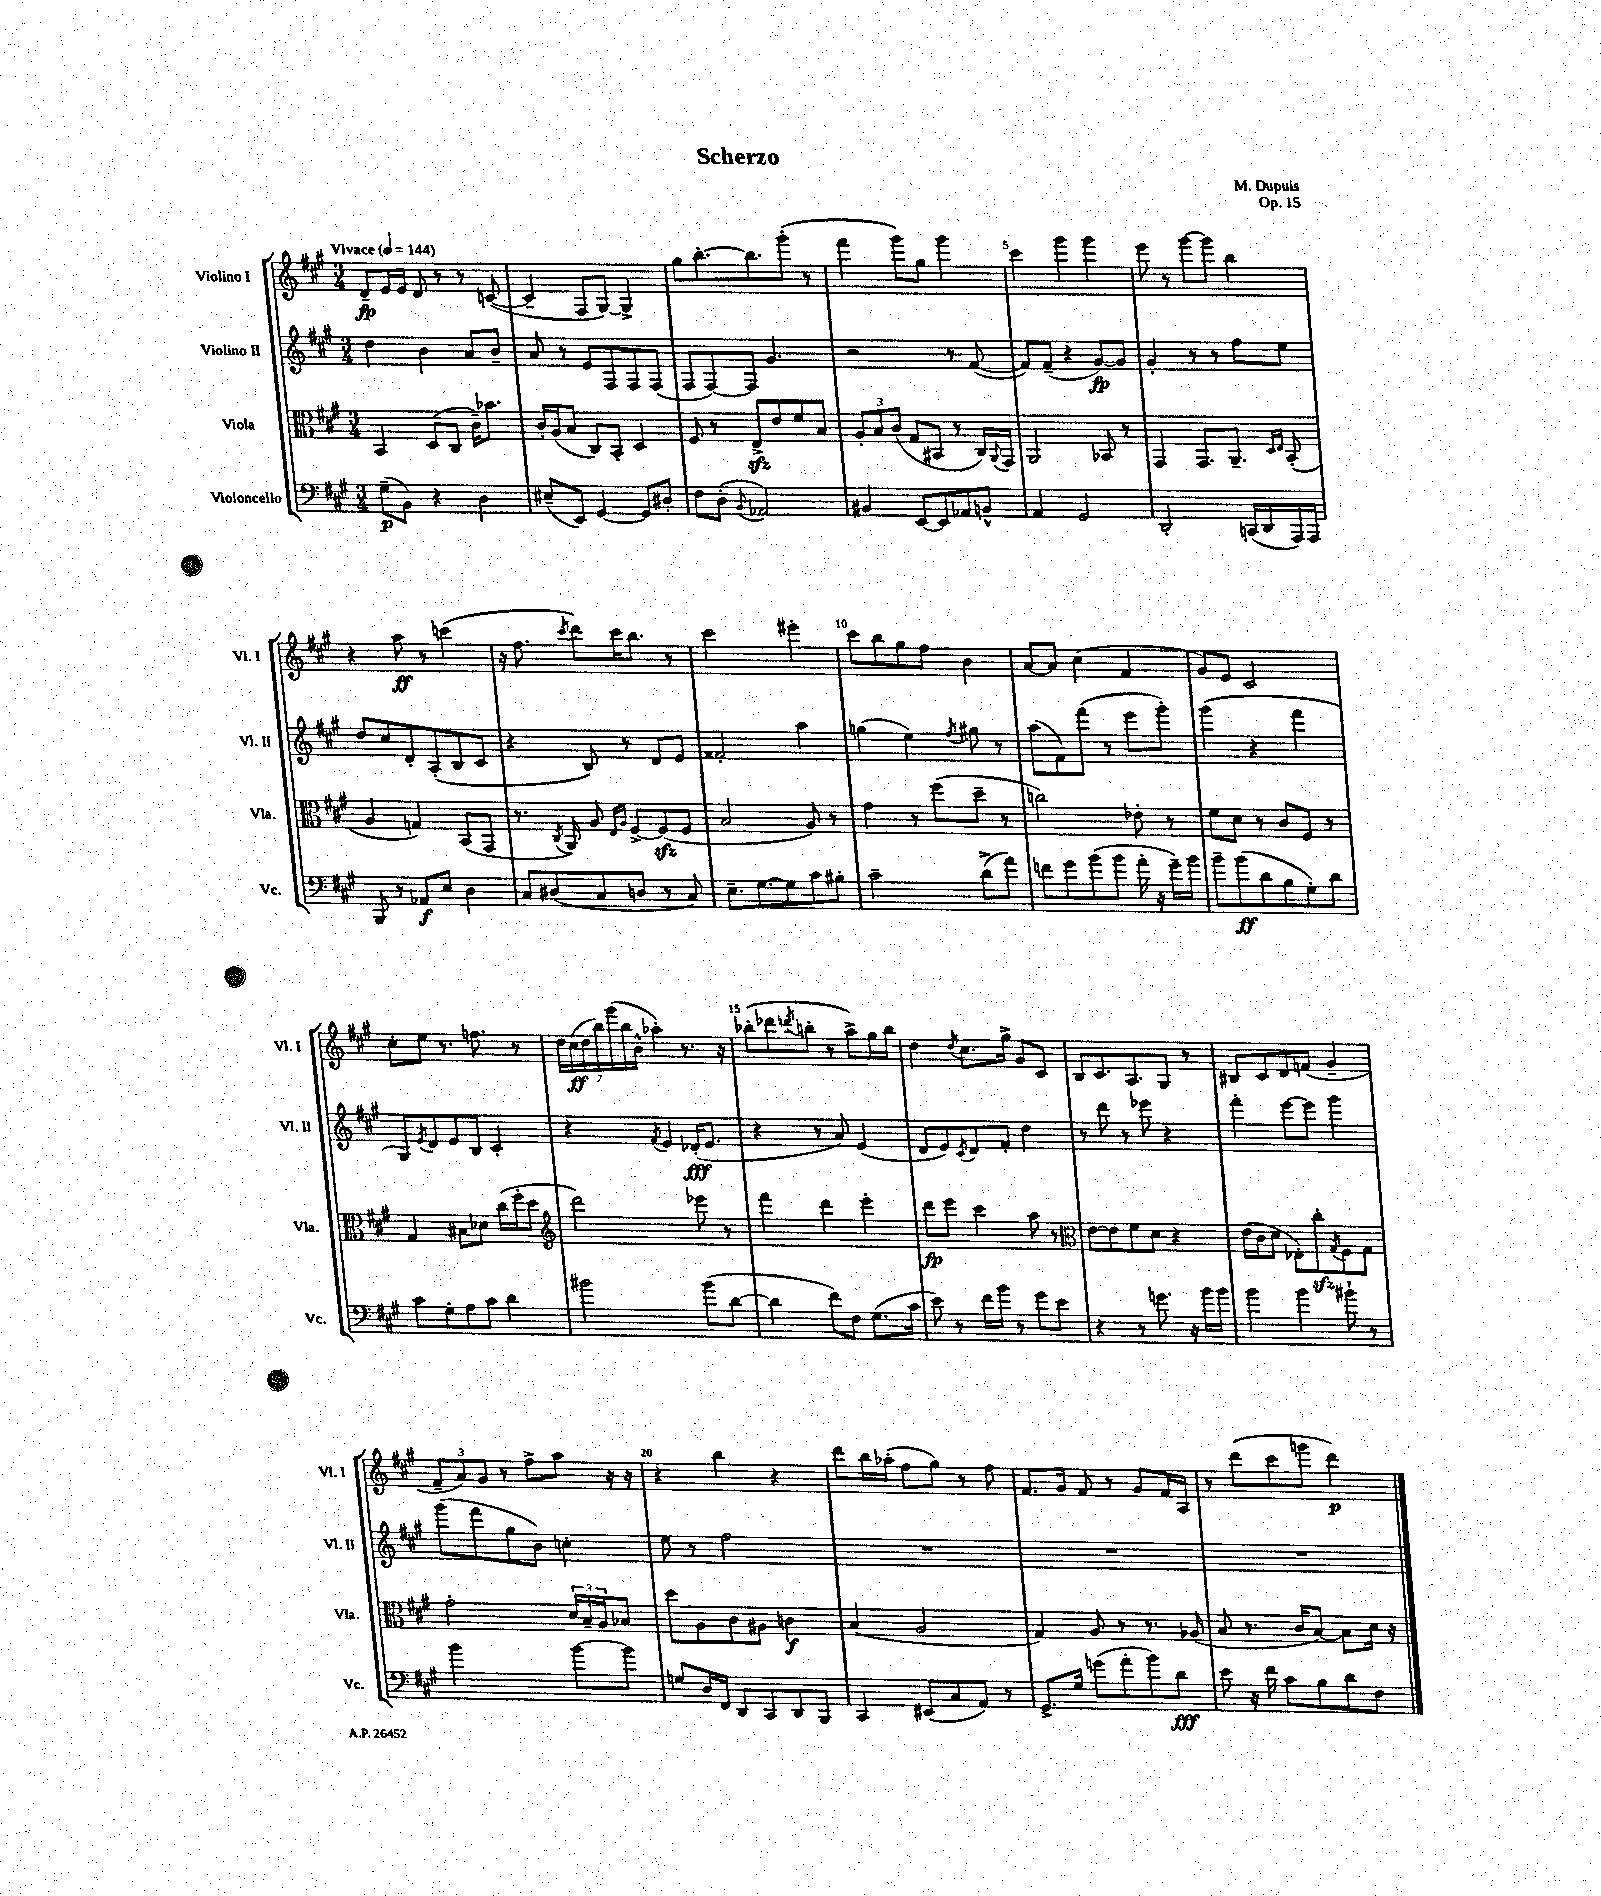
\header { title = "Scherzo" composer = "M. Dupuis" opus = "Op. 15" }
<<
\new StaffGroup <<
\new Staff = "s0" \with { instrumentName = "Violino I" shortInstrumentName = "Vl. I" } {
    \clef treble \key a \major \numericTimeSignature \time 3/4 \tempo "Vivace" 4 = 144
    d'8--\fp e'16 e'16 d'8 r8 r8 c'8~( |
    c'4-- fis8 gis8~) gis4-> |
    gis''8 b''8.~-. b''8. gis'''8-.( r8 |
    fis'''4 gis'''8) gis''8 gis'''4 |
    cis'''4 gis'''4 gis'''4 |
    e'''8 r8 gis'''8~ gis'''8 b''4 |
    r4 a''8\ff r8 c'''4( |
    r16 fis''8. \acciaccatura { cis'''8 } d'''8) cis'''16 b''8. r8 |
    cis'''2 eis'''4-. |
    cis'''8 b''8 gis''8 fis''8 b'4 |
    a'8~ a'8 cis''4( fis'4 |
    gis'8) e'8 cis'2 |
    cis''8-. e''8 r8. f''8. r8 |
    \tuplet 7/4 { d''16 cis''16\ff( d''16 b''16) gis'''16( b''16 b'16-^ } aes''4-.) r8. r16 |
    bes''8-.( des'''8 \acciaccatura { d'''8 } b''8-. r8 a''8->) gis''16 b''16 |
    d''4 \acciaccatura { d''8 } cis''8. gis''16-> gis'8 cis'8 |
    b8 cis'8. a8. gis8 r8 |
    bis8 cis'8 d'8 f'8( gis'4-- |
    \tuplet 3/2 { fis'8-- a'8) gis'8 } r8 fis''8-> a''8 r16 r16 |
    r4 b''4 r4 |
    d'''8 b''16 aes''16-.( fis''8 gis''8) r8 fis''8 |
    fis'8. gis'16 fis'8 r8 gis'8 fis'16 a16 |
    r8 d'''8( cis'''8 g'''8 d'''4\p) \bar "|." |
}
\new Staff = "s1" \with { instrumentName = "Violino II" shortInstrumentName = "Vl. II" } {
    \clef treble \key a \major \numericTimeSignature \time 3/4
    d''4 b'4 a'8 b'8-- |
    a'8 r8 e'8 fis8 fis8 fis8( |
    fis8 fis8~) fis8 gis'4. |
    r2 r8 fis'8~( |
    fis'8) fis'8--( r4 gis'8~\fp) gis'8 |
    gis'4-. r8 r8 fis''8 e''8 |
    d''8 cis''8 d'8-. a8-.( b8 cis'8 |
    r4 b8) r8 d'8 e'8 |
    fisis'2-. a''4 |
    g''4( e''4) \acciaccatura { fis''8 } gis''8 r8 |
    a''8( fis'8) fis'''8( r8 e'''8 gis'''8-.) |
    gis'''4( r4 fis'''4 |
    gis8) \acciaccatura { e'8 } d'8 e'8 b8 cis'4-. |
    r4 \acciaccatura { fis'8 } e'4 des'16-.\fff( e'8. |
    r4 r8 a'8) e'4( |
    d'8 e'8) \acciaccatura { cis'8 } d'8 fis'8-. d''4 |
    r8 d'''8 r8 ees'''8 r4 |
    fis'''4-. e'''8~ e'''8 gis'''4 |
    gis'''8( fis'''8 gis''8 b'8) c''4-. |
    e''8 r8 fis''2 |
    R2. |
    R2. |
    R2. \bar "|." |
}
\new Staff = "s2" \with { instrumentName = "Viola" shortInstrumentName = "Vla." } {
    \clef alto \key a \major \numericTimeSignature \time 3/4
    b,4 d8( cis8 cis'16--) bes'8. |
    cis'16-. a16( b8 cis8) b,8-. d4 |
    fis8 r8 e8->\sfz e'8 fis'8 b8 |
    \tuplet 3/2 { a8-. b8 cis'8( } gis8 bis,8 r8 cis16) \appoggiatura { a,8 } gis,16 |
    a,2 bes,8 r8 |
    gis,4 gis,8. a,8.-- \grace { d16 e16 } b,8-.( |
    a4 g4) b,8( gis,8 |
    r8. \acciaccatura { cis8 } a,16) a8 \grace { e16 a16 } fis8~-> fis8\sfz( fis8 |
    b2 a8) r8 |
    gis'4 r8 fis''8( d''8-- r8 |
    c''2) ees'8-. r8 |
    fis'8 d'8 r8 cis'8 fis8 r8 |
    gis4 bis8 des'8 cis''16( fis''16-. d''8 |
    \clef treble d'''2) ees'''8 r8 |
    fis'''4 d'''4 e'''4-. |
    d'''8\fp e'''8 cis'''4 a''8 r8 |
    \clef alto e'8~ e'8 fis'8 d'8 r4 |
    e'16( cis'16 d'8 ees8-.) cis''8-.\sfz \acciaccatura { gis8 } fis8 gis8 |
    gis'2-. \tuplet 3/2 { d'16 b16-- a16 } bes8 |
    d''8 a8 cis'8 ais8 c'4\f |
    b4( a2 |
    gis4) a8 r8 r8. aes16( |
    b8 r8. cis'16 b8~) b8 d'16 r16 \bar "|." |
}
\new Staff = "s3" \with { instrumentName = "Violoncello" shortInstrumentName = "Vc." } {
    \clef bass \key a \major \numericTimeSignature \time 3/4
    gis8--\p( b,8) r4 d4 |
    eis8--( e,8) gis,4~ gis,8 dis8-. |
    fis8 d8-.( \appoggiatura { b,8 } aes,2) |
    bis,4 e,8~ e,8 aes,8 b,8-^ |
    a,4 gis,2 |
    d,2-. c,16( d,16 a,,16) a,,16 |
    b,,8 r8 aes,8\f e8 d4 |
    cis8 dis8( cis8 d8 r8 cis8) |
    e8.-- gis8.~ gis8 cis'8 bis8-. |
    cis'2-- d'8->( a'8) |
    f'8 gis'8 b'8( b'8 a'16-. r16 gis'16--) b'16 |
    b'8-- b'8\ff( d'8 b8 gis8-.) d'8 |
    cis'8 gis8-. a8 cis'8 d'4 |
    bis'2 bis'8( d'8~ |
    d'4 fis'8) fis8 gis8.( cis'16 |
    e'8) r8 fis'16 b'16 r8 gis'8 e'8 |
    r4 r8 g'8. r16 b'16 b'16 |
    b'4 b'4 bis'8-! r8 |
    b'2 b'8~ b'8 |
    g8 d16 fis,16 d,8 cis,8 d,8 b,,8 |
    cis,4 eis,8( cis8 a,8) r8 |
    gis,8.-> gis16 g'8( a'8-. b'8) d'8\fff |
    e'8 r16 fis'16 cis'8 b8 d'8 fis8 \bar "|." |
}
>>
>>
\layout { \context { \Score \override BarNumber.break-visibility = ##(#f #t #t) barNumberVisibility = #(every-nth-bar-number-visible 5) } }
